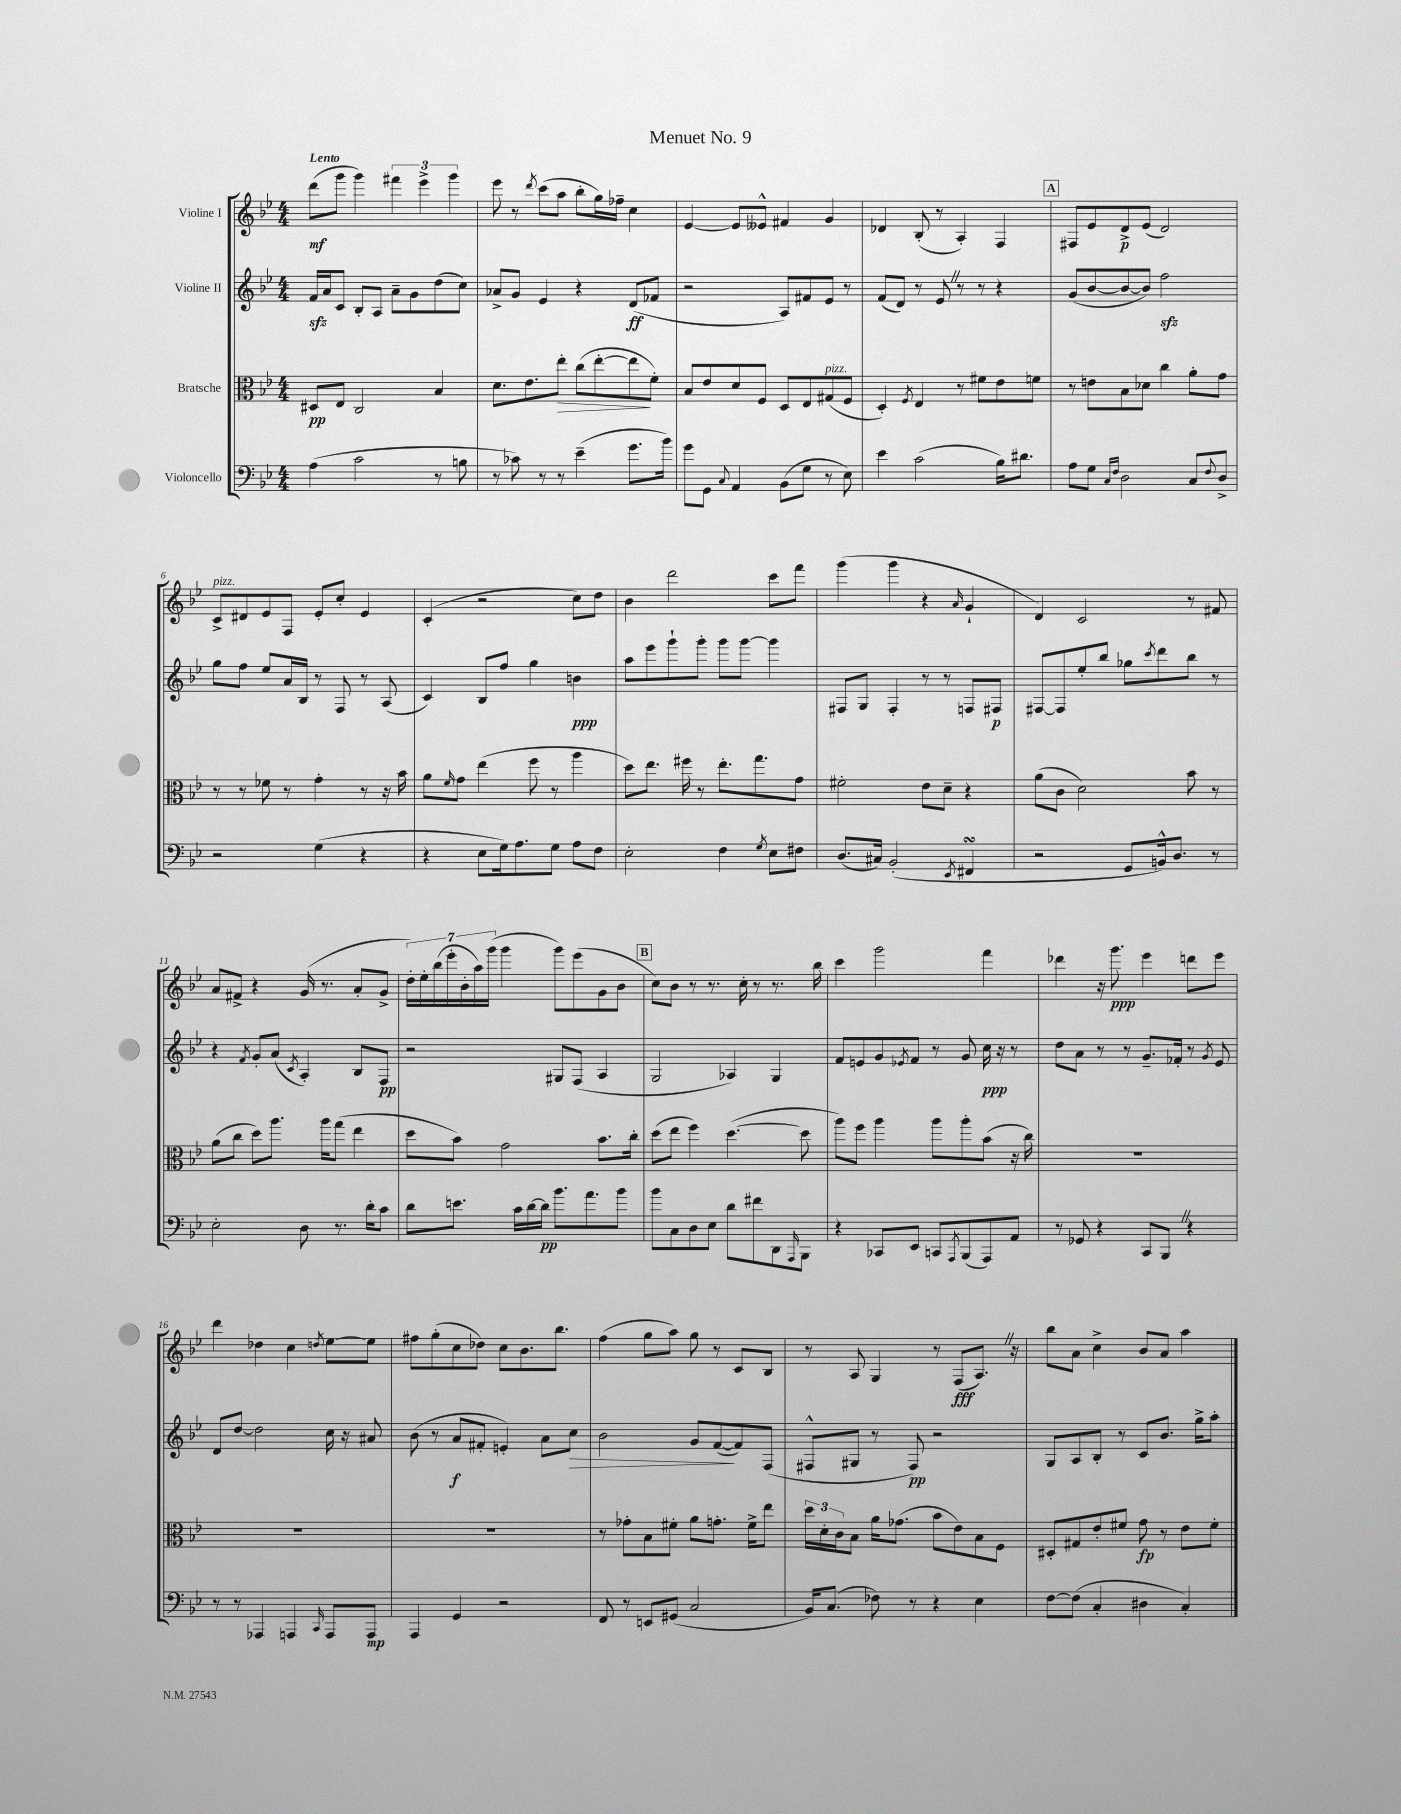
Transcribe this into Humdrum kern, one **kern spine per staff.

**kern	**dynam	**kern	**dynam	**kern	**dynam	**kern	**dynam
*part4	*part4	*part3	*part3	*part2	*part2	*part1	*part1
*staff4	*staff4	*staff3	*staff3	*staff2	*staff2	*staff1	*staff1
*I"Violoncello	*	*I"Bratsche	*	*I"Violine II	*	*I"Violine I	*
*clefF4	*	*clefC3	*	*clefG2	*	*clefG2	*
*k[b-e-]	*	*k[b-e-]	*	*k[b-e-]	*	*k[b-e-]	*
*M4/4	*	*M4/4	*	*M4/4	*	*M4/4	*
=1	=1	=1	=1	=1	=1	=1	=1
!	!	!	!	!	!	!LO:TX:a:B:t=Lento	!
(4A\	.	8D#X/L	pp	16fzz/LL	.	(8ddd\L	mf
.	.	.	.	16a/J	.	.	.
.	.	8E-/J	.	8c/J	.	8ggg\J	.
2c\	.	2C/	.	8B-'/L	.	4ggg\)	.
.	.	.	.	8A/J	.	.	.
.	.	.	.	8a~\L	.	6fff#X\	.
.	.	.	.	8g\	.	.	.
.	.	.	.	.	.	6eee-^\	.
8r	.	4B-/	.	(8dd\	.	.	.
.	.	.	.	.	.	6ggg\	.
8Bn\	.	.	.	8cc\J)	.	.	.
=2	=2	=2	=2	=2	=2	=2	=2
8r	.	8.d\L	.	8a-X^/L	.	8eee-\	.
8c-X\)	.	.	.	8g/J	.	8r	.
.	.	8.e-\	.	.	.	.	.
.	.	.	.	.	.	8qddd/	.
8r	.	.	.	4e-/	.	(8ccc\L	.
!	!	!	!LO:HP:b	!	!	!	!
8r	.	8ee-'\J	>	.	.	8aa\J	.
(4e-~\	.	(8cc\L	.	4r	.	8bb-'\L	.
.	.	[8ee-'\	.	.	.	16gg\L)	.
.	.	.	.	.	.	16ff-X~\JJ	.
8.g\L	.	8ee-\]	.	(8d/L	ff	4cc\	.
.	.	8f'\J)	]	8f-X/J	.	.	.
16b-\Jk)	.	.	.	.	.	.	.
=3	=3	=3	=3	=3	=3	=3	=3
8g\L	.	8B-/L	.	2r	.	[4e-/	.
8GG\J	.	8e-/	.	.	.	.	.
8qqC/	.	.	.	.	.	.	.
4AA/	.	8d/	.	.	.	8e-/L]	.
.	.	8F/J	.	.	.	8e--X^^/J	.
(8BB-\L	.	8D/L	.	8A/L)	.	4f#X/	.
8G\J	.	8E-/	.	8f#X/	.	.	.
!	!	!LO:TX:a:i:t=pizz.	!	!	!	!	!
8r	.	(8G#X/	.	8e-/J	.	4g/	.
8E-\)	.	8F/J	.	8r	.	.	.
=4	=4	=4	=4	=4	=4	=4	=4
4e-\	.	4D'/)	.	(8f/L	.	4d-X/	.
.	.	.	.	8d/J)	.	.	.
.	.	8qF/	.	.	.	.	.
(2c\	.	4E-/	.	8r	.	(8B-'/	.
.	.	.	.	8e-Z/	.	8r	.
.	.	8r	.	8r	.	4A'/)	.
.	.	8f#X\L	.	8r	.	.	.
16B-\KL)	.	8e-\	.	4r	.	4F/	.
8.d#X\J	.	.	.	.	.	.	.
.	.	8fn\J	.	.	.	.	.
!!LO:REH:place=s1:t=A
=5	=5	=5	=5	=5	=5	=5	=5
8A\L	.	8r	.	(8g/L	.	8F#X/L	.
8G\J	.	8en\L	.	[8b-/	.	8e-/	.
16qqC/LL	.	.	.	.	.	.	.
16qqF/JJ	.	.	.	.	.	.	.
2D\	.	8B-\	.	8b-/_	.	8d^/	p
.	.	8d-X\J	.	8b-/J])	.	(8e-/J	.
.	.	4cc\	.	2ffzz\	.	2d/)	.
8C/L	.	8a'\L	.	.	.	.	.
8qqF/	.	.	.	.	.	.	.
8D^/J	.	8g\J	.	.	.	.	.
!!LO:LB:g=z
=6	=6	=6	=6	=6	=6	=6	=6
!	!	!	!	!	!	!LO:TX:a:i:t=pizz.	!
2r	.	8r	.	8gg\L	.	8c^/L	.
.	.	8r	.	8ff\J	.	8d#X/	.
.	.	8f-X\	.	8ee-/L	.	8e-/	.
.	.	8r	.	16a/L	.	8F/J	.
.	.	.	.	16B-/JJ	.	.	.
(4G\	.	4g'\	.	8r	.	8e-'/L	.
.	.	.	.	8F/	.	8cc'/J	.
4r	.	8r	.	8r	.	4e-/	.
.	.	16r	.	(8A/	.	.	.
.	.	16b-\	.	.	.	.	.
=7	=7	=7	=7	=7	=7	=7	=7
4r	.	8a\L	.	4c/)	.	(4c'/	.
.	.	16qqf/	.	.	.	.	.
.	.	8g\J	.	.	.	.	.
8E-\L	.	(4ee-\	.	8B-/L	.	2r	.
16G\k)	.	.	.	8ff/J	.	.	.
8.A\	.	.	.	.	.	.	.
.	.	8ff\	.	4gg\	.	.	.
8G\J	.	8r	.	.	.	.	.
8A\L	.	4aa\	.	4bn\	ppp	8cc\L)	.
8F\J	.	.	.	.	.	8dd\J	.
=8	=8	=8	=8	=8	=8	=8	=8
2E-'\	.	8dd\L)	.	8aa\L	.	4b-\	.
.	.	8.ee-\J	.	8eee-\	.	.	.
.	.	.	.	8ggg`\	.	2ddd\	.
.	.	16ff#X\	.	.	.	.	.
.	.	8r	.	8ggg'\J	.	.	.
4F\	.	8.ee-'\L	.	8ggg\L	.	.	.
.	.	.	.	[8ggg\J	.	.	.
.	.	8.gg\	.	.	.	.	.
8qG/	.	.	.	.	.	.	.
8E-\L	.	.	.	4ggg\]	.	8ccc\L	.
8F#X\J	.	8g\J	.	.	.	8fff\J	.
=9	=9	=9	=9	=9	=9	=9	=9
(8.D/L	.	2f#X'\	.	8F#X/L	.	(4ggg\	.
.	.	.	.	8G/J	.	.	.
16C#X/Jk)	.	.	.	.	.	.	.
(2BB-'/	.	.	.	4F#'/	.	4ggg\	.
.	.	8e-\L	.	8r	.	4r	.
.	.	8d~\J	.	8r	.	.	.
8qEE-/	.	.	.	.	.	16qqa/	.
4FF#XsSsS/	.	4r	.	8Fn/L	.	4g`/	.
.	.	.	.	8F#X/J	p	.	.
=10	=10	=10	=10	=10	=10	=10	=10
2r	.	(8a\L	.	[8F#X/L	.	4d/)	.
.	.	8c\J	.	8F#/]	.	.	.
.	.	2d\)	.	8ee-'/	.	2c/	.
.	.	.	.	8bb-/J	.	.	.
8GG/L	.	.	.	8gg-X\L	.	.	.
.	.	.	.	8qccc/	.	.	.
16BBn^^/k)	.	.	.	8ddd\	.	.	.
8.D/J	.	.	.	.	.	.	.
.	.	8b-\	.	8bb-\J	.	8r	.
8r	.	8r	.	8r	.	8f#X/	.
!!LO:LB:g=z
=11	=11	=11	=11	=11	=11	=11	=11
2E-'\	.	(8a\L	.	4r	.	8a/L	.
.	.	8cc\J	.	.	.	8f#X^/J	.
.	.	.	.	8qf/	.	.	.
.	.	8dd\L)	.	8g'/L	.	4r	.
.	.	8.aa\J	.	(8a/J	.	.	.
.	.	.	.	8qc/	.	.	.
8D\	.	.	.	4A'/)	.	(16g/	.
.	.	16aa\KL	.	.	.	8.r	.
8.r	.	(8gg\J	.	.	.	.	.
.	.	4ee-\	.	8B-/L	.	8a'/L	.
16d'\KL	.	.	.	.	.	.	.
8c\J	.	.	.	8F/J	pp	8g^/J	.
=12	=12	=12	=12	=12	=12	=12	=12
8d\L	.	8dd\L	.	2r	.	28dd'\LL)	.
.	.	.	.	.	.	28ee-'\	.
.	.	.	.	.	.	(28bb-\	.
.	.	.	.	.	.	28eee-'\	.
8.en\J	.	8b-\J)	.	.	.	.	.
.	.	.	.	.	.	28b-'\	.
.	.	.	.	.	.	28aa\)	.
.	.	.	.	.	.	(28ggg\JJ	.
.	.	2g\	.	.	.	4ggg\	.
16c\LL	.	.	.	.	.	.	.
[16d\	.	.	.	.	.	.	.
16d\JJ]	pp	.	.	.	.	.	.
8.b-\L	.	.	.	8G#X/L	.	8ggg\L)	.
.	.	.	.	(8F/J	.	(8eee-\	.
8.a\	.	.	.	.	.	.	.
.	.	8.b-\L	.	4A/	.	8g\	.
8b-\J	.	.	.	.	.	8b-\J	.
.	.	16cc'\Jk	.	.	.	.	.
!!LO:REH:place=s1:t=B
=13	=13	=13	=13	=13	=13	=13	=13
8b-\L	.	(8dd\L	.	2G/	.	8cc\L)	.
8C\	.	8ee-\J	.	.	.	8b-\J	.
8D\	.	4ff\)	.	.	.	8r	.
8E-\J	.	.	.	.	.	8.r	.
8d\L	.	([4.dd\	.	4A-X/)	.	.	.
.	.	.	.	.	.	16cc'\	.
8f#X\	.	.	.	.	.	8r	.
8DD\	.	.	.	4G/	.	8.r	.
16qqAAA/	.	.	.	.	.	.	.
8BBB-\J	.	8dd\]	.	.	.	.	.
.	.	.	.	.	.	16bb-\	.
=14	=14	=14	=14	=14	=14	=14	=14
4r	.	8aa\L)	.	8f/L	.	4ccc\	.
.	.	8ff\J	.	8en/	.	.	.
8CC-X/L	.	4aa\	.	8g/	.	2ggg\	.
.	.	.	.	8qe-X/	.	.	.
8EE-/J	.	.	.	8f/J	.	.	.
8CCn/L	.	8aa\L	.	8r	.	.	.
8qAAA/	.	.	.	.	.	.	.
(8BBB-/	.	8aa'\	.	8g/	.	.	.
8AAA/)	.	(8b-\J	.	16cc\	ppp	4fff\	.
.	.	.	.	16r	.	.	.
8AA/J	.	16r	.	8r	.	.	.
.	.	16cc\)	.	.	.	.	.
=15	=15	=15	=15	=15	=15	=15	=15
8r	.	1r	.	8dd\L	.	4ddd-X\	.
8GG-X/	.	.	.	8a\J	.	.	.
4r	.	.	.	8r	.	16r	.
.	.	.	.	.	.	8.ggg\	ppp
.	.	.	.	8r	.	.	.
8CC/L	.	.	.	8.g~/L	.	4eee-\	.
8BBB-Z/J	.	.	.	.	.	.	.
.	.	.	.	16f-X'/Jk	.	.	.
4r	.	.	.	8r	.	8dddn\L	.
.	.	.	.	8qg/	.	.	.
.	.	.	.	8e-/	.	8eee-\J	.
!!LO:LB:g=z
=16	=16	=16	=16	=16	=16	=16	=16
8r	.	1r	.	8d/L	.	4ddd\	.
8r	.	.	.	[8dd/J	.	.	.
4AAA-X/	.	.	.	2dd\]	.	4dd-X\	.
4AAAn/	.	.	.	.	.	4cc\	.
16qqCC/	.	.	.	.	.	8qddn/	.
8AAA/L	.	.	.	16cc\	.	[8ee-\L	.
.	.	.	.	16r	.	.	.
8AAA/J	mp	.	.	8a#X/	.	8ee-\J]	.
=17	=17	=17	=17	=17	=17	=17	=17
4AAA/	.	1r	.	(8b-\	.	8ff#X\L	.
.	.	.	.	8r	.	(8gg'\	.
4GG/	.	.	.	8a/L	f	8cc\	.
.	.	.	.	8f#X'/J	.	8dd-X\J)	.
2r	.	.	.	4en'/)	.	8cc\L	.
.	.	.	.	.	.	8.b-\	.
.	.	.	.	8a\L	.	.	.
.	.	.	.	.	.	8.bb-\J	.
!	!	!	!	!	!LO:HP:b	!	!
.	.	.	.	8cc\J	>	.	.
=18	=18	=18	=18	=18	=18	=18	=18
8FF/	.	8r	.	2b-\	.	(4ff\	.
8r	.	8g-X'\L	.	.	.	.	.
8EEn/L	.	8B-\	.	.	.	8gg\L	.
(8GG#X/J	.	8f#X'\J	.	.	.	8aa\J)	.
2C/	.	8a\L	.	8g/L	.	8gg\	.
.	.	8.gn'\J	.	([8f/	.	8r	.
.	.	.	.	8f/])	]	8c/L	.
.	.	16f#^\KL	.	.	.	.	.
.	.	8ee-\J	.	(8F/J	.	8B-/J	.
=19	=19	=19	=19	=19	=19	=19	=19
16BB-/KL)	.	24dd\LL	.	8F#X^^/L	.	8r	.
.	.	24d'\	.	.	.	.	.
(8.C/J	.	.	.	.	.	.	.
.	.	24c\J	.	.	.	.	.
.	.	8B-\J	.	8G#X/J	.	8A/	.
8F-X\)	.	16a\KL	.	8r	.	4G/	.
.	.	(8.g-X\J	.	.	.	.	.
8r	.	.	.	8F#/)	pp	.	.
4r	.	8b-\L	.	2r	.	8r	.
.	.	8e-\)	.	.	.	(8F/L	fff
4E-\	.	8B-\	.	.	.	8.AZ/J)	.
.	.	8F\J	.	.	.	.	.
.	.	.	.	.	.	16r	.
=20	=20	=20	=20	=20	=20	=20	=20
[8F\L	.	8D#X'/L	.	8G/L	.	8bb-\L	.
(8F\J]	.	8G#X/	.	8A/	.	8a\J	.
4C'/	.	8e-'/	.	8B-'/J	.	4cc^\	.
.	.	8f#X/J	.	8r	.	.	.
4D#X\	.	8g\	fp	8c/L	.	8b-/L	.
.	.	8r	.	8.b-/J	.	8a/J	.
4C'/)	.	8e-\L	.	.	.	4aa\	.
.	.	.	.	16gg^\KL	.	.	.
.	.	8f#'\J	.	8aa'\J	.	.	.
==	==	==	==	==	==	==	==
*-	*-	*-	*-	*-	*-	*-	*-
